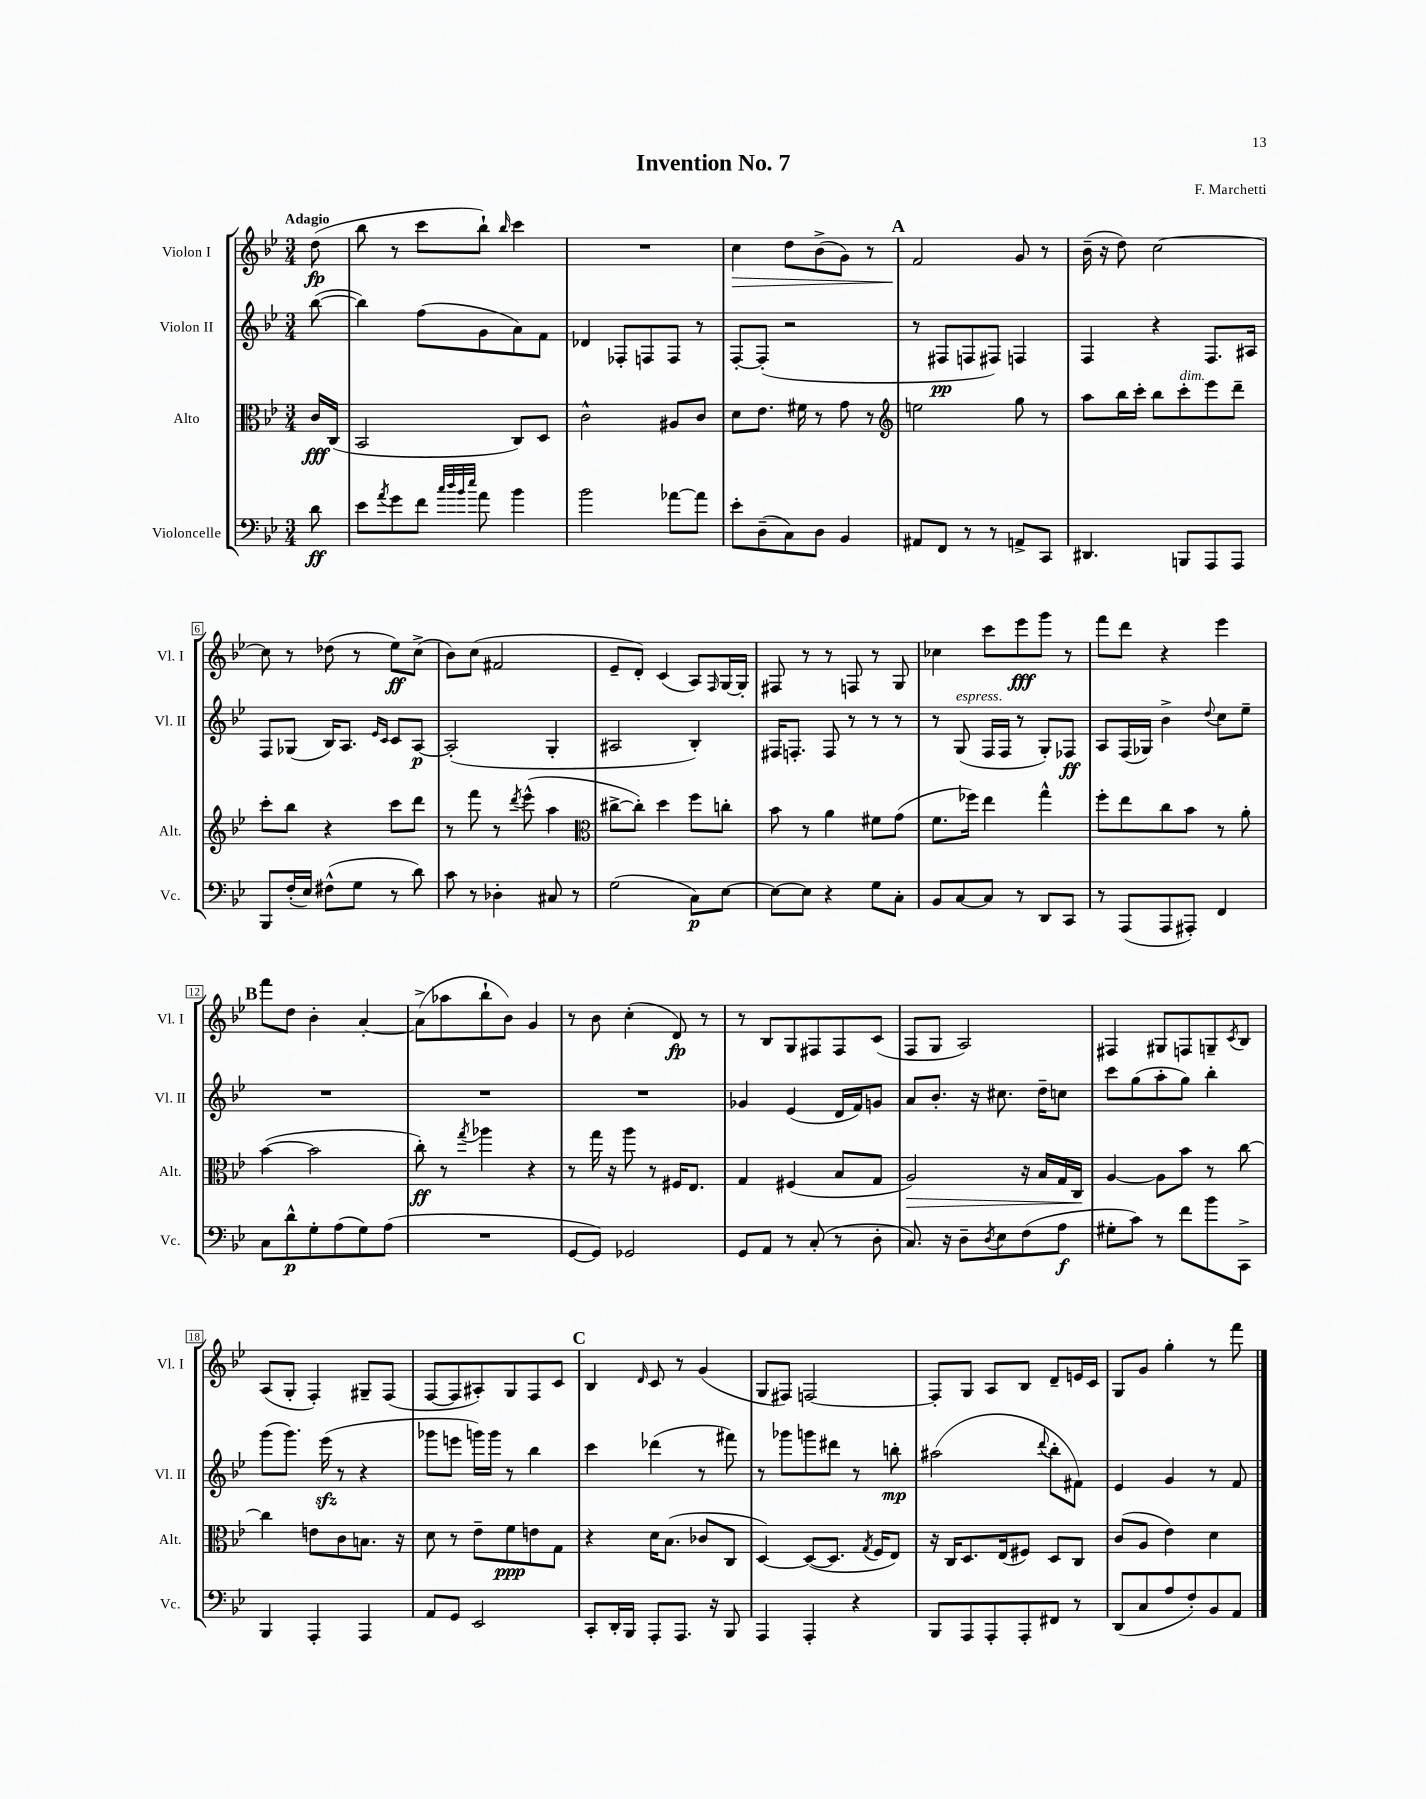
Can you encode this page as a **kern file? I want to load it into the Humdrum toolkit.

**kern	**dynam	**kern	**dynam	**kern	**dynam	**kern	**dynam
*part4	*part4	*part3	*part3	*part2	*part2	*part1	*part1
*staff4	*staff4	*staff3	*staff3	*staff2	*staff2	*staff1	*staff1
*I"Violoncelle	*	*I"Alto	*	*I"Violon II	*	*I"Violon I	*
*I'Vc.	*	*I'Alt.	*	*I'Vl. II	*	*I'Vl. I	*
*clefF4	*	*clefC3	*	*clefG2	*	*clefG2	*
*k[b-e-]	*	*k[b-e-]	*	*k[b-e-]	*	*k[b-e-]	*
*M3/4	*	*M3/4	*	*M3/4	*	*M3/4	*
=	=	=	=	=	=	=	=
!	!	!	!	!	!	!LO:TX:a:B:t=Adagio	!
8d\	ff	16c/LL	fff	([8bb-\	.	(8dd\	fp
.	.	(16C/JJ	.	.	.	.	.
=1	=1	=1	=1	=1	=1	=1	=1
8e-\L	.	2BB-/	.	4bb-\])	.	8bb-\	.
8qa/	.	.	.	.	.	.	.
8g\	.	.	.	.	.	8r	.
8f\J	.	.	.	(8ff\L	.	8ccc\L	.
32qqcc/LLL	.	.	.	.	.	.	.
32qqdd/	.	.	.	.	.	.	.
32qqb-/	.	.	.	.	.	.	.
32qqee-/JJJ	.	.	.	.	.	.	.
8a\	.	.	.	8g\	.	8bb-`\J)	.
.	.	.	.	.	.	16qqbb-/	.
4b-\	.	8C/L)	.	8a\)	.	4ccc\	.
.	.	8D/J	.	8f\J	.	.	.
=2	=2	=2	=2	=2	=2	=2	=2
2b-\	.	2c^^\	.	4d-X/	.	2.r	.
.	.	.	.	8F-X'/L	.	.	.
.	.	.	.	8Fn/	.	.	.
[8a-X\L	.	8A#X/L	.	8F/J	.	.	.
8a-\J]	.	8c/J	.	8r	.	.	.
=3	=3	=3	=3	=3	=3	=3	=3
!	!	!	!	!	!	!	!LO:HP:b
8e-'\L	.	8d\L	.	[8F'/L	.	4cc\	>
(8D~\	.	8.e-\J	.	(8F'/J]	.	.	.
8C\)	.	.	.	2r	.	8dd\L	.
.	.	16f#X\	.	.	.	.	.
8D\J	.	8r	.	.	.	(8b-^\	.
4BB-/	.	8g\	.	.	.	8g\J)	.
.	.	8r	.	.	.	8r	.
!!LO:REH:place=s1:t=A
=4	=4	=4	=4	=4	=4	=4	=4
*	*	*clefG2	*	*	*	*	*
8AA#X/L	.	2een\	.	8r	.	2f/	.
8FF/J	.	.	.	8F#X/L	pp	.	.
8r	.	.	.	8Fn/	.	.	.
8r	.	.	.	8F#X/J)	.	.	.
8AAn^/L	.	8gg\	.	4Fn/	.	8g/	]
8CC/J	.	8r	.	.	.	8r	.
=5	=5	=5	=5	=5	=5	=5	=5
4.DD#X/	.	8aa\L	.	4F/	.	(16b-~\	.
.	.	.	.	.	.	16r	.
.	.	16bb-\L	.	.	.	8dd\)	.
.	.	16ccc'\JJ	.	.	.	.	.
.	.	8bb-\L	.	4r	.	[2cc\	.
!	!	!LO:TX:a:i:t=dim.	!	!	!	!	!
8BBBn/L	.	8ccc'\	.	.	.	.	.
8AAA/	.	8eee-\	.	8.F/L	.	.	.
8AAA/J	.	8ddd~\J	.	.	.	.	.
.	.	.	.	16A#X/Jk	.	.	.
!!LO:LB:g=z
=6	=6	=6	=6	=6	=6	=6	=6
8BBB-/L	.	8ccc'\L	.	8F/L	.	8cc\]	.
(16F'/L	.	8bb-\J	.	(8G-X/J	.	8r	.
16E-/JJ)	.	.	.	.	.	.	.
(8F#X^^\L	.	4r	.	16B-/KL)	.	(8dd-X\	.
.	.	.	.	8.A/J	.	.	.
8G\J	.	.	.	.	.	8r	.
.	.	.	.	16qqe-/LL	.	.	.
.	.	.	.	16qqc/JJ	.	.	.
8r	.	8ccc\L	.	8c/L	.	8ee-\L)	ff
8d\)	.	8ddd\J	.	[8A/J	p	(8cc^\J	.
=7	=7	=7	=7	=7	=7	=7	=7
8c\	.	8r	.	(2A'/]	.	8b-\L)	.
8r	.	8fff\	.	.	.	(8cc\J	.
4D-X'\	.	8r	.	.	.	2f#X/	.
.	.	8qddd/	.	.	.	.	.
.	.	(8eee-^^\	.	.	.	.	.
8C#X/	.	4aa\	.	4G'/	.	.	.
8r	.	.	.	.	.	.	.
=8	=8	=8	=8	=8	=8	=8	=8
*	*	*clefC3	*	*	*	*	*
(2G\	.	[8cc#X^\L	.	2A#X/	.	8e-~/L	.
.	.	8cc#'\J])	.	.	.	8d'/J)	.
.	.	4dd\	.	.	.	(4c/	.
8C\L)	p	8ff\L	.	4B-'/)	.	8A/L)	.
.	.	.	.	.	.	16qqF/	.
[8E-\J	.	8ccn'\J	.	.	.	[16G/L	.
.	.	.	.	.	.	16G'/JJ]	.
=9	=9	=9	=9	=9	=9	=9	=9
8E-\L_	.	8b-\	.	16F#X/KL	.	8F#X/	.
.	.	.	.	8.Fn'/J	.	.	.
8E-\J]	.	8r	.	.	.	8r	.
4r	.	4a\	.	8F/	.	8r	.
.	.	.	.	8r	.	8Fn/	.
8G\L	.	8f#X\L	.	8r	.	8r	.
8C'\J	.	(8g\J	.	8r	.	8G/	.
=10	=10	=10	=10	=10	=10	=10	=10
8BB-/L	.	8.f\L	.	8r	.	4cc-X\	.
!	!	!	!	!LO:TX:a:i:t=espress.	!	!	!
[8C/	.	.	.	(8G/	.	.	.
.	.	16ff-X\Jk)	.	.	.	.	.
8C/J]	.	4ee-\	.	16F/LL	.	8ccc\L	.
.	.	.	.	16F/JJ	.	.	.
8r	.	.	.	8r	.	8eee-\	fff
8DD/L	.	4gg^^\	.	8G'/L)	.	8ggg\J	.
8CC/J	.	.	.	8F-X/J	ff	8r	.
=11	=11	=11	=11	=11	=11	=11	=11
8r	.	8ff'\L	.	8A/L	.	8fff\L	.
(8AAA/L	.	8ee-\	.	(16F/L	.	8ddd\J	.
.	.	.	.	16G-X/JJ)	.	.	.
8AAA/	.	8cc\	.	4b-^\	.	4r	.
8AAA#X'/J)	.	8b-\J	.	.	.	.	.
.	.	.	.	8qqdd/	.	.	.
4FF/	.	8r	.	8cc\L	.	4eee-\	.
.	.	8a'\	.	8ee-~\J	.	.	.
!!LO:LB:g=z
!!LO:REH:place=s1:t=B
=12	=12	=12	=12	=12	=12	=12	=12
8C\L	.	([4b-\	.	2.r	.	8fff\L	.
8d^^\	p	.	.	.	.	8dd\J	.
8G'\	.	2b-\]	.	.	.	4b-'\	.
(8A\	.	.	.	.	.	.	.
8G\)	.	.	.	.	.	[4a'/	.
(8A\J	.	.	.	.	.	.	.
=13	=13	=13	=13	=13	=13	=13	=13
2.r	.	8cc'\)	ff	2.r	.	(8a^\L]	.
.	.	8r	.	.	.	8aa-X\	.
.	.	8qgg/	.	.	.	.	.
.	.	4aa-X\	.	.	.	8bb-`\	.
.	.	.	.	.	.	8b-\J)	.
.	.	4r	.	.	.	4g/	.
=14	=14	=14	=14	=14	=14	=14	=14
[8GG/L	.	8r	.	2.r	.	8r	.
8GG/J])	.	16gg\	.	.	.	8b-\	.
.	.	16r	.	.	.	.	.
2GG-X/	.	8aa\	.	.	.	(4cc'\	.
.	.	8r	.	.	.	.	.
.	.	16F#X/KL	.	.	.	8d/)	fp
.	.	8.E-/J	.	.	.	.	.
.	.	.	.	.	.	8r	.
=15	=15	=15	=15	=15	=15	=15	=15
8GG/L	.	4G/	.	4g-X/	.	8r	.
8AA/J	.	.	.	.	.	8B-/L	.
8r	.	(4F#X/	.	(4e-/	.	8G/	.
(8C'/	.	.	.	.	.	8F#X/	.
8r	.	8B-/L	.	16d/LL	.	8F#/	.
.	.	.	.	16f/J)	.	.	.
8D'\	.	8G/J	.	8gn/J	.	(8c/J	.
=16	=16	=16	=16	=16	=16	=16	=16
!	!	!	!LO:HP:b	!	!	!	!
8.C/)	.	2A/)	>	8a/L	.	8F/L	.
.	.	.	.	8.b-'/J	.	8G/J	.
16r	.	.	.	.	.	.	.
8D~\L	.	.	.	.	.	2A/)	.
.	.	.	.	16r	.	.	.
8qD/	.	.	.	.	.	.	.
8E-\	.	.	.	8.cc#X\	.	.	.
(8F\	.	16r	.	.	.	.	.
.	.	16B-/LL	.	16dd~\KL	.	.	.
8A\J	f	16G/	.	8ccn\J	.	.	.
.	.	16C/JJ	.	.	.	.	.
.	.	.	]	.	.	.	.
=17	=17	=17	=17	=17	=17	=17	=17
8G#X'\L	.	[4A/	.	8ccc\L	.	4F#X/	.
8c\J)	.	.	.	(8gg\	.	.	.
8r	.	8A\L]	.	8aa'\	.	8G#X/L	.
8f\L	.	8b-\J	.	8gg\J)	.	8Fn/	.
8b-\	.	8r	.	4bb-'\	.	8Gn~/	.
.	.	.	.	.	.	8qc/	.
8CC^\J	.	[8cc\	.	.	.	8B-/J	.
!!LO:LB:g=z
=18	=18	=18	=18	=18	=18	=18	=18
4BBB-/	.	4cc\]	.	(8ggg\L	.	(8A/L	.
.	.	.	.	8.ggg\J)	.	8G'/J	.
4AAA'/	.	8en\L	.	.	.	4F'/)	.
.	.	.	.	(16eee-zz\	.	.	.
.	.	8c\	.	8r	.	.	.
4AAA/	.	8.Bn\J	.	4r	.	8G#X~/L	.
.	.	.	.	.	.	(8F/J	.
.	.	16r	.	.	.	.	.
=19	=19	=19	=19	=19	=19	=19	=19
8AA/L	.	8d\	.	8ggg-X\L	.	[8F/L	.
8GG/J	.	8r	.	8eeen\J	.	8F/]	.
2EE-/	.	8e-~\L	.	16gggn\LL)	.	8A#X'/)	.
.	.	.	.	16ggg\JJ	.	.	.
.	.	8f\	ppp	8r	.	8G/	.
.	.	8en\	.	4bb-\	.	8F/	.
.	.	8G\J	.	.	.	8c/J	.
!!LO:REH:place=s1:t=C
=20	=20	=20	=20	=20	=20	=20	=20
8CC'/L	.	4r	.	4ccc\	.	4B-/	.
16DD'/L	.	.	.	.	.	.	.
16BBB-/JJ	.	.	.	.	.	.	.
.	.	.	.	.	.	16qqd/	.
8AAA'/L	.	16d\KL	.	(4ddd-X\	.	8c/	.
.	.	(8.B-\J	.	.	.	.	.
8.AAA/J	.	.	.	.	.	8r	.
.	.	8c-X/L	.	8r	.	(4g/	.
16r	.	.	.	.	.	.	.
8BBB-/	.	8C/J	.	8fff#X\)	.	.	.
=21	=21	=21	=21	=21	=21	=21	=21
4AAA/	.	[4D/)	.	8r	.	8G/L	.
.	.	.	.	8ggg-X\L	.	8F#X/J)	.
4AAA'/	.	(8D/L_	.	8gggn\	.	[2Fn/	.
.	.	8.D/J]	.	8ddd#X\J	.	.	.
4r	.	.	.	8r	.	.	.
.	.	8qG/	.	.	.	.	.
.	.	16F/KL	.	.	.	.	.
.	.	8E-/J)	.	8bbn'\	mp	.	.
=22	=22	=22	=22	=22	=22	=22	=22
8BBB-/L	.	16r	.	(2aa#X\	.	8F'/L]	.
.	.	16C/KL	.	.	.	.	.
8AAA/	.	8.D/	.	.	.	8G/J	.
8AAA'/	.	.	.	.	.	8A/L	.
.	.	(16E-/k	.	.	.	.	.
8AAA'/	.	8F#X/J)	.	.	.	8B-/J	.
.	.	.	.	8qqddd/	.	.	.
8FF#X/J	.	8D/L	.	8bb-'\L	.	8d~/L	.
8r	.	8C/J	.	8f#X\J)	.	16en/L	.
.	.	.	.	.	.	16c/JJ	.
=23	=23	=23	=23	=23	=23	=23	=23
(8DD/L	.	(8c/L	.	4e-/	.	8G/L	.
8C/	.	8A/J	.	.	.	8g/J	.
8A/	.	4e-\)	.	4g/	.	4gg'\	.
8F'/)	.	.	.	.	.	.	.
8BB-/	.	4d\	.	8r	.	8r	.
8AA/J	.	.	.	8f/	.	8fff\	.
==	==	==	==	==	==	==	==
*-	*-	*-	*-	*-	*-	*-	*-
